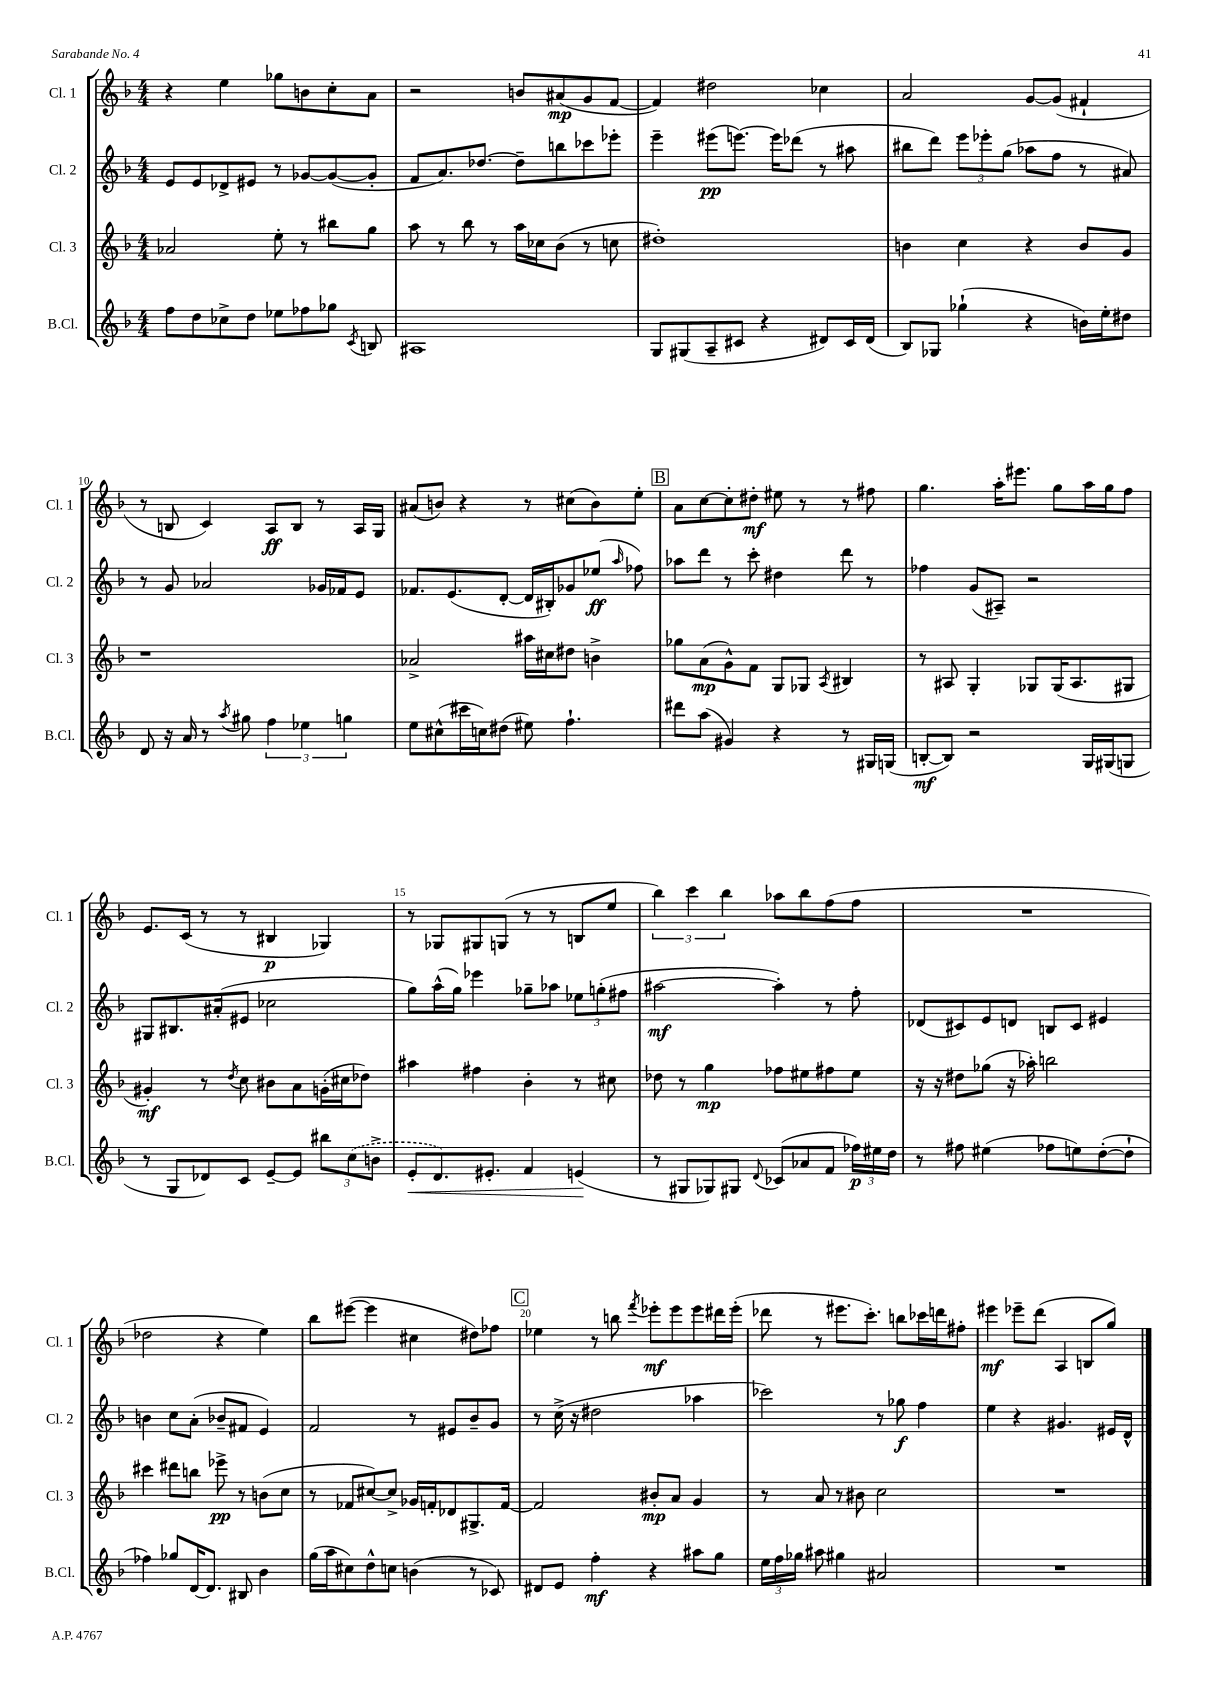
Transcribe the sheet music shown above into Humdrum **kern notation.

**kern	**dynam	**kern	**dynam	**kern	**dynam	**kern	**dynam
*part4	*part4	*part3	*part3	*part2	*part2	*part1	*part1
*staff4	*staff4	*staff3	*staff3	*staff2	*staff2	*staff1	*staff1
*I"B.Cl.	*	*I"Cl. 3	*	*I"Cl. 2	*	*I"Cl. 1	*
*I'B.Cl.	*	*I'Cl. 3	*	*I'Cl. 2	*	*I'Cl. 1	*
*clefG2	*	*clefG2	*	*clefG2	*	*clefG2	*
*k[b-]	*	*k[b-]	*	*k[b-]	*	*k[b-]	*
*M4/4	*	*M4/4	*	*M4/4	*	*M4/4	*
=6	=6	=6	=6	=6	=6	=6	=6
8ff\L	.	2a-X/	.	8e/L	.	4r	.
8dd\	.	.	.	8e/	.	.	.
8cc-X^\	.	.	.	8d-X^/	.	4ee\	.
8dd\J	.	.	.	8e#X/J	.	.	.
8ee-X\L	.	8ee'\	.	8r	.	8gg-X\L	.
8ff-X\	.	8r	.	[8g-X/L	.	8bn\	.
8gg-X\J	.	8bb#X\L	.	(8g-/_	.	8cc'\	.
8qc/	.	.	.	.	.	.	.
8Bn/	.	8gg\J	.	8g-'/J]	.	8a\J	.
=7	=7	=7	=7	=7	=7	=7	=7
1A#X	.	8aa\	.	8f/L	.	2r	.
.	.	8r	.	8.a/)	.	.	.
.	.	8bb-\	.	.	.	.	.
.	.	.	.	[8.dd-X/J	.	.	.
.	.	8r	.	.	.	.	.
.	.	16aa\LL	.	8dd-~\L]	.	8bn/L	.
.	.	16cc-X\J	.	.	.	.	.
.	.	(8b-\J	.	8bbn\	.	(8a#X/	mp
.	.	8r	.	8ccc-X\	.	8g/	.
.	.	8ccn\	.	8eee-X'\J	.	[8f/J	.
=8	=8	=8	=8	=8	=8	=8	=8
8G/L	.	1dd#X')	.	4eee~\	.	4f/])	.
(8G#X/	.	.	.	.	.	.	.
8A~/	.	.	.	(8eee#X\L	pp	2dd#X\	.
8c#X/J	.	.	.	[8.eeen\J)	.	.	.
4r	.	.	.	.	.	.	.
.	.	.	.	16eee\KL]	.	.	.
.	.	.	.	(8ddd-X\J	.	.	.
8d#X/L)	.	.	.	8r	.	4cc-X\	.
16c#/L	.	.	.	8aa#X\	.	.	.
(16d#/JJ	.	.	.	.	.	.	.
=9	=9	=9	=9	=9	=9	=9	=9
8B-/L)	.	4bn\	.	8bb#X\L	.	2a/	.
8G-X/J	.	.	.	8ddd\J)	.	.	.
(4gg-X`\	.	4cc\	.	12eee\L	.	.	.
.	.	.	.	12eee-X'\	.	.	.
.	.	.	.	(12gg\J	.	.	.
4r	.	4r	.	8aa-X\L	.	[8g/L	.
.	.	.	.	8ff\J	.	(8g/J]	.
16bn\LL)	.	8b/L	.	8r	.	4f#X`/	.
16ee'\J	.	.	.	.	.	.	.
8dd#X\J	.	8g/J	.	8a#X/)	.	.	.
!!LO:LB:g=z
=10	=10	=10	=10	=10	=10	=10	=10
8d/	.	1r	.	8r	.	8r	.
16r	.	.	.	8g/	.	8Bn/	.
16a/	.	.	.	.	.	.	.
8r	.	.	.	2a-X/	.	4c/)	.
8qaa/	.	.	.	.	.	.	.
8gg#X\	.	.	.	.	.	.	.
6ff\	.	.	.	.	.	8A/L	ff
.	.	.	.	.	.	8B/J	.
6ee-X\	.	.	.	.	.	.	.
.	.	.	.	16g-X/LL	.	8r	.
.	.	.	.	16f-X/J	.	.	.
6ggn\	.	.	.	.	.	.	.
.	.	.	.	8e/J	.	16A/LL	.
.	.	.	.	.	.	16G/JJ	.
=11	=11	=11	=11	=11	=11	=11	=11
8ee\L	.	2a-X^/	.	8.f-X/L	.	(8a#X/L	.
(8cc#X^^\	.	.	.	.	.	8bn/J)	.
.	.	.	.	(8.e/	.	.	.
16ccc#X\L	.	.	.	.	.	4r	.
16ccn\J)	.	.	.	.	.	.	.
(8dd#X\J	.	.	.	[8d'/J	.	.	.
8ee#X\)	.	16aa#X\LL	.	16d/LL]	.	8r	.
.	.	16cc#X\J	.	16B#X'/J)	.	.	.
4.ff`\	.	8dd#X\J	.	8g-X/	.	(8cc#X\L	.
.	.	4bn^\	.	(8ee-X/J	ff	8b\)	.
.	.	.	.	16qqaa/	.	.	.
.	.	.	.	8ff-X\)	.	8ee'\J	.
!!LO:REH:place=s1:t=B
=12	=12	=12	=12	=12	=12	=12	=12
8ddd#X\L	.	8gg-X\L	.	8aa-X\L	.	8a\L	.
(8aa\J	.	(8a\	mp	8ddd\J	.	[8cc\	.
4g#X/)	.	8g^^\)	.	8r	.	8cc'\]	.
.	.	8f\J	.	8ccc'\	.	8dd#X'\J	mf
4r	.	8G/L	.	4dd#X\	.	8ee#X\	.
.	.	8G-X/J	.	.	.	8r	.
.	.	8qA/	.	.	.	.	.
8r	.	4B#X/	.	8ddd\	.	8r	.
16G#X/LL	.	.	.	8r	.	8ff#X\	.
(16Gn/JJ	.	.	.	.	.	.	.
=13	=13	=13	=13	=13	=13	=13	=13
[8Bn'/L	mf	8r	.	4ff-X\	.	4.gg\	.
8B/J])	.	8A#X/	.	.	.	.	.
2r	.	4G'/	.	(8g/L	.	.	.
.	.	.	.	8A#X~/J)	.	16aa'\KL	.
.	.	.	.	.	.	8.eee#X\J	.
.	.	8G-X/L	.	2r	.	.	.
.	.	(16G-/K	.	.	.	8gg\L	.
.	.	8.A#/	.	.	.	.	.
16G/LL	.	.	.	.	.	16aa\L	.
(16G#X/J	.	.	.	.	.	16gg\J	.
8Gn/J	.	8G#X/J	.	.	.	8ff\J	.
!!LO:LB:g=z
=14	=14	=14	=14	=14	=14	=14	=14
8r	.	4g#X'/)	mf	8G#X/L	.	8.e/L	.
8G/L	.	.	.	8.B#X/	.	.	.
.	.	.	.	.	.	(16c/Jk	.
8d-X/)	.	8r	.	.	.	8r	.
.	.	.	.	(16a#X'/k	.	.	.
.	.	8qdd/	.	.	.	.	.
8c/J	.	8cc\	.	8e#X/J	.	8r	.
[8e~/L	.	8b#X\L	.	2cc-X\	.	4B#X/	p
8e/J]	.	8a\	.	.	.	.	.
12bb#X\L	.	(16gn'\L	.	.	.	4G-X/)	.
.	.	16cc#X\J	.	.	.	.	.
(12cc\	.	.	.	.	.	.	.
.	.	8dd-X\J)	.	.	.	.	.
12bn^\J	.	.	.	.	.	.	.
=15	=15	=15	=15	=15	=15	=15	=15
!	!LO:HP:b	!	!	!	!	!	!
8e'/L	<	4aa#X\	.	8gg\L)	.	8r	.
8.d/)	.	.	.	(16aa^^\L	.	8G-X/L	.
.	.	.	.	16gg\JJ)	.	.	.
.	.	4ff#X\	.	4eee-X\	.	8G#X/	.
8.e#X'/J	.	.	.	.	.	.	.
.	.	.	.	.	.	(8Gn/J	.
4f/	.	4b-'\	.	8gg-X~\L	.	8r	.
.	.	.	.	8aa-X\J	.	8r	.
(4en/	.	8r	.	12ee-X\L	.	8Bn/L	.
.	.	.	.	(12ggn'\	.	.	.
.	.	8cc#X\	.	.	.	8ee/J	.
.	.	.	.	12ff#X\J	.	.	.
.	[	.	.	.	.	.	.
=16	=16	=16	=16	=16	=16	=16	=16
8r	.	8dd-X\	.	[2aa#X\	mf	6bb-\)	.
8G#X/L	.	8r	.	.	.	.	.
.	.	.	.	.	.	6ccc\	.
8G-X/)	.	4gg\	mp	.	.	.	.
.	.	.	.	.	.	6bb-\	.
8G#X/J	.	.	.	.	.	.	.
8qqd/	.	.	.	.	.	.	.
(8c-X/L	.	8ff-X\L	.	4aa#'\])	.	8aa-X\L	.
8a-X/	.	8ee#X\	.	.	.	8bb-\	.
8f/J	.	8ff#X\	.	8r	.	(8ff\	.
24ff-X\LL)	p	8ee#\J	.	8ff'\	.	8ff\J	.
24ee#X\	.	.	.	.	.	.	.
24dd\JJ	.	.	.	.	.	.	.
=17	=17	=17	=17	=17	=17	=17	=17
8r	.	16r	.	(8d-X/L	.	1r	.
.	.	16r	.	.	.	.	.
8ff#X\	.	8dd#X\L	.	8c#X/)	.	.	.
(4ee#X\	.	(8gg-X\J	.	8e/	.	.	.
.	.	16r	.	8dn/J	.	.	.
.	.	16aa-X'\)	.	.	.	.	.
8ff-X\L	.	2bbn\	.	8Bn/L	.	.	.
8een\)	.	.	.	8c#/J	.	.	.
([8dd'\	.	.	.	4e#X/	.	.	.
8dd`\J]	.	.	.	.	.	.	.
!!LO:LB:g=z
=18	=18	=18	=18	=18	=18	=18	=18
4ff-X\)	.	4ccc#X\	.	4bn\	.	2dd-X\	.
8gg-X/L	.	8ddd#X\L	.	8cc\L	.	.	.
[16d/K	.	8bbn\J	.	(8a'\J	.	.	.
8.d/J]	.	.	.	.	.	.	.
.	.	8eee-X^\	pp	8b-X~/L	.	4r	.
8B#X/	.	8r	.	8f#X/J	.	.	.
4b-\	.	(8bn\L	.	4e/)	.	4ee\)	.
.	.	8cc\J	.	.	.	.	.
=19	=19	=19	=19	=19	=19	=19	=19
(16gg\LL	.	8r	.	2f/	.	8bb-\L	.
16aa\J	.	.	.	.	.	.	.
8cc#X\)	.	8f-X/L	.	.	.	([8eee#X\J	.
8dd^^\	.	[8cc#X/)	.	.	.	4eee#\]	.
8ccn\J	.	8cc#^/J]	.	.	.	.	.
(4bn\	.	16g-X/LL	.	8r	.	4cc#X\	.
.	.	16fn'/J	.	.	.	.	.
.	.	8d-X/	.	8e#X/L	.	.	.
8r	.	8.G#X^/	.	8b-~/	.	8dd#X\L)	.
8c-X/)	.	.	.	8g/J	.	8ff-X\J	.
.	.	[16f/Jk	.	.	.	.	.
!!LO:REH:place=s1:t=C
=20	=20	=20	=20	=20	=20	=20	=20
8d#X/L	.	2f/]	.	8r	.	4ee-X\	.
8e/J	.	.	.	(16cc^\	.	.	.
.	.	.	.	16r	.	.	.
4ff'\	mf	.	.	2dd#X\	.	8r	.
.	.	.	.	.	.	8bbn\	.
.	.	.	.	.	.	8qfff/	.
4r	.	8b#X'/L	mp	.	.	8eee-X'\L	mf
.	.	8a/J	.	.	.	8eee-\	.
8aa#X\L	.	4g/	.	4aa-X\	.	8eee-\	.
8gg\J	.	.	.	.	.	16ddd#X\L	.
.	.	.	.	.	.	(16eee-'\JJ	.
=21	=21	=21	=21	=21	=21	=21	=21
24ee\LL	.	8r	.	2ccc-X\)	.	8ddd-X\	.
24ff\	.	.	.	.	.	.	.
24gg-X\JJ	.	.	.	.	.	.	.
8aa#X\	.	8a/	.	.	.	8r	.
4gg#X\	.	8r	.	.	.	8.eee#X\L	.
.	.	8b#X\	.	.	.	.	.
.	.	.	.	.	.	8.ccc'\J)	.
2a#X/	.	2cc\	.	8r	.	.	.
.	.	.	.	8gg-X\	f	8bbn\L	.
.	.	.	.	4ff\	.	16ccc-X\L	.
.	.	.	.	.	.	16dddn\J	.
.	.	.	.	.	.	8ff#X'\J	.
=22	=22	=22	=22	=22	=22	=22	=22
1r	.	1r	.	4ee\	.	4eee#X\	mf
.	.	.	.	4r	.	8eee-X~\L	.
.	.	.	.	.	.	(8ddd\J	.
.	.	.	.	4.g#X/	.	4A/	.
.	.	.	.	.	.	8Bn/L	.
.	.	.	.	16e#X/LL	.	8gg/J)	.
.	.	.	.	16d^^/JJ	.	.	.
==	==	==	==	==	==	==	==
*-	*-	*-	*-	*-	*-	*-	*-
